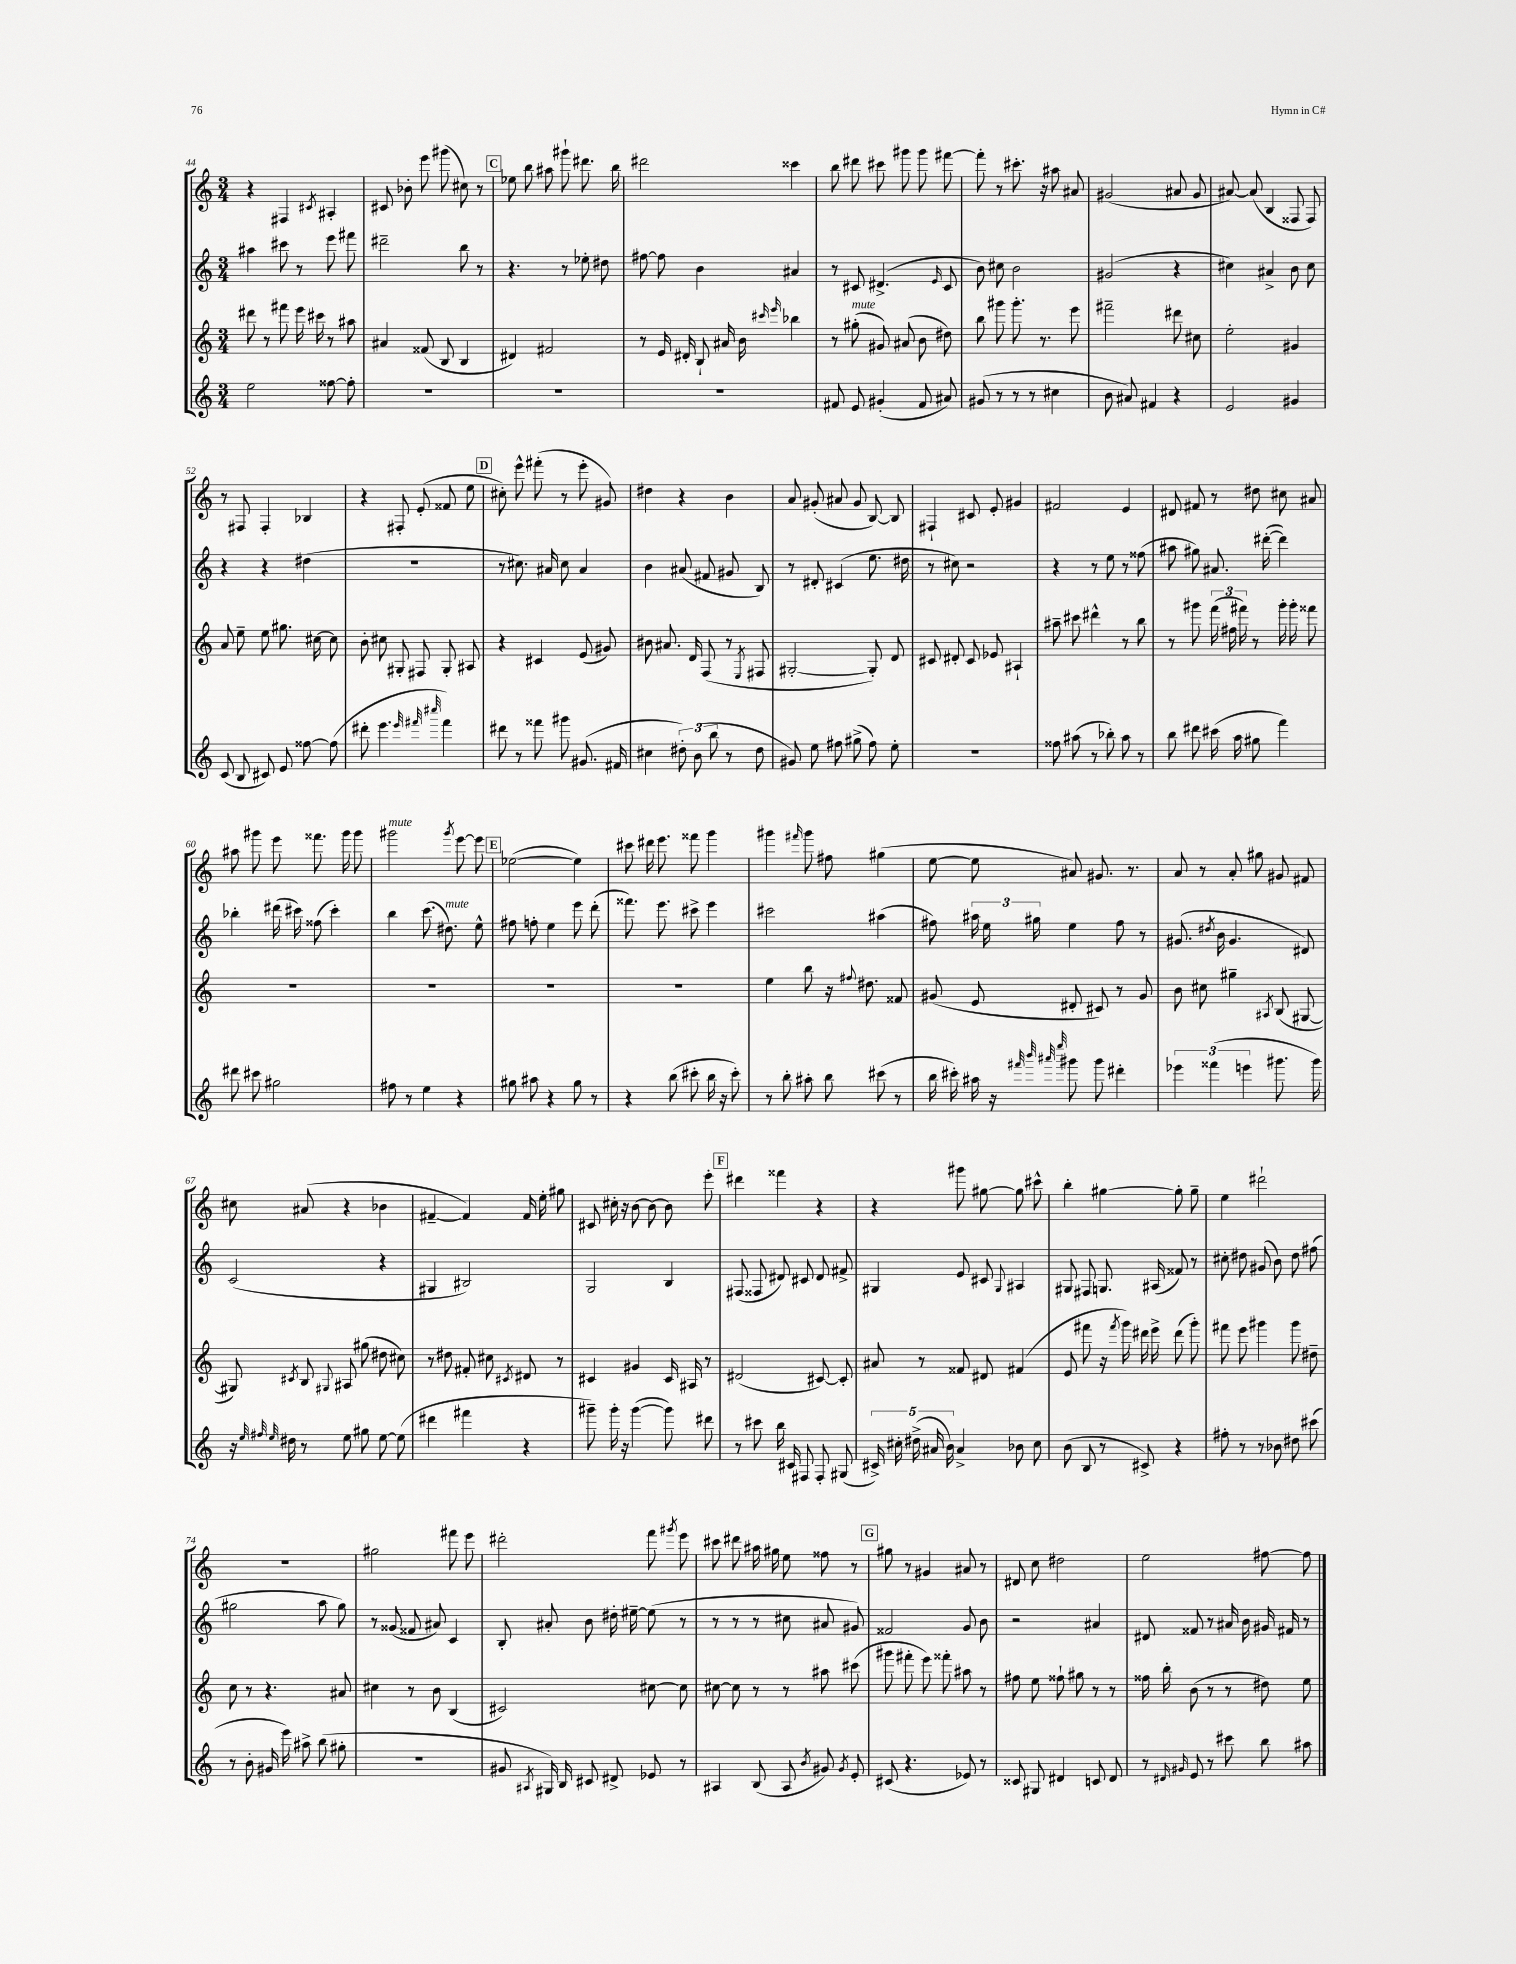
<<
\new StaffGroup <<
\new Staff = "s0" {
    \clef treble \key c \major \numericTimeSignature \time 3/4
    \autoBeamOff r4 fis4 \acciaccatura { cis'8 } ais4-. |
    cis'8 bes'8-. e'''8 gis'''8( cis''8) r8 |
    \mark \markup { \box "C" } ees''8 b''8 ais''8 gis'''8-! dis'''8. b''16 |
    dis'''2 cisis'''4 |
    b''8 dis'''8 cis'''8 gis'''8 gis'''8 fis'''8~ |
    fis'''8-. r8 cis'''8.-. r16 ais''8 ais'8 |
    gis'2( ais'8 gis'8 |
    ais'8~) ais'8( b4 fisis8 fisis8) |
    r8 fis8 fis4-. bes4 |
    r4 fis8-. e'8-.( fisis'8 e''8 |
    \mark \markup { \box "D" } cis''8-.) e'''8-^ fis'''8-.( r8 e'''8-. gis'8) |
    dis''4 r4 b'4 |
    a'8 gis'8-.( ais'8 gis'8 b8~) b8 |
    fis4-! cis'8 e'8-. gis'4 |
    fis'2 e'4 |
    dis'8 fis'8 r8 dis''8 cis''8 ais'8 |
    ais''8 gis'''8 e'''8 fisis'''8. gis'''16 gis'''8 |
    gis'''2^\markup { \italic "mute" } \acciaccatura { gis'''8 } e'''8~ e'''8 |
    \mark \markup { \box "E" } ees''2~( ees''4) |
    cis'''8 dis'''16 e'''8. fisis'''8 g'''4 |
    gis'''4 \grace { fis'''16 } gis'''8 fis''8 gis''4( |
    e''8~ e''8 ais'8) gis'8. r8. |
    a'8 r8 a'8-. gis''8 gis'8 fis'8 |
    cis''8 ais'8( r4 bes'4 |
    fis'4~-- fis'4) fis'16 e''16-. gis''8 |
    cis'8 cis''16-. r16 b'8~ b'8~ b'8 e'''8-. |
    \mark \markup { \box "F" } dis'''4 fisis'''4 r4 |
    r4 gis'''8 gis''8~ gis''8 cis'''8-^ |
    b''4-. gis''4~ gis''8-. gis''8-- |
    e''4 dis'''2-! |
    R2. |
    gis''2 fis'''8 e'''8 |
    dis'''2-. f'''8 \acciaccatura { gis'''8 } e'''8 |
    cis'''8 dis'''8 ais''16 gis''16 e''8 fisis''8 r8 |
    \mark \markup { \box "G" } gis''8 r8 gis'4 ais'8 r8 |
    dis'8 c''8 dis''2 |
    e''2 fis''8~ fis''8 \bar "|." |
}
\new Staff = "s1" {
    \clef treble \key c \major \numericTimeSignature \time 3/4
    \autoBeamOff ais''4 cis'''8 r8 e'''8 fis'''8 |
    dis'''2-- b''8 r8 |
    \mark \markup { \box "C" } r4. r8 ees''8-. dis''8 |
    fis''8~ fis''8 b'4 ais'4 |
    r8 cis'8 dis'4.->( \grace { e'16 } cis'8 |
    b'8) cis''8 b'2 |
    gis'2( r4 |
    cis''4) ais'4-> b'8 cis''8 |
    r4 r4 dis''4( |
    R2. |
    \mark \markup { \box "D" } r8 cis''8.) ais'16 cis''8 ais'4 |
    b'4 ais'8( fis'8 gis'8 b8) |
    r8 dis'8-. cis'4( e''8. dis''16 |
    r8 cis''8) r2 |
    r4 r8 e''8 r8 fisis''8( |
    ais''8 gis''8) ais'8. dis'''16~-.( dis'''4) |
    bes''4-. dis'''16( cis'''16) fisis''8( cis'''4-.) |
    b''4 c'''8.( dis''8.^\markup { \italic "mute" }) e''8-^ |
    \mark \markup { \box "E" } fis''8 f''8-. e''4 e'''8 d'''8-.( |
    fisis'''8.) e'''8. cis'''8-> e'''4 |
    cis'''2 ais''4( |
    fis''8) \tuplet 3/2 { ais''16 e''16 gis''16 } e''4 fis''8 r8 |
    gis'8.( \acciaccatura { dis''8 } b'16 gis'4. dis'8) |
    c'2( r4 |
    gis4 bis2) |
    g2 b4 |
    \mark \markup { \box "F" } fis8( fisis8 dis'8) cis'8 dis'8 fis'8-> |
    gis4 e'8 cis'8 \appoggiatura { gis8 } ais4 |
    gis8 fis8 g8. ais16( fisis'8) r8 |
    cis''8-. dis''8 gis'8( b'8) dis''8 fis''8( |
    gis''2 a''8 gis''8) |
    r8 gisis'8( fisis'8 ais'8) c'4 |
    b8-. ais'8-. b'8 dis''16-. eis''16~-- eis''8( r8 |
    r8 r8 r8 cis''8 ais'8 gis'8) |
    \mark \markup { \box "G" } fisis'2 g'8 b'8 |
    r2 ais'4 |
    dis'8 fisis'8 r8 ais'16 b'16 gis'16 fis'16 r8 \bar "|." |
}
\new Staff = "s2" {
    \clef treble \key c \major \numericTimeSignature \time 3/4
    \autoBeamOff dis'''8 r8 fis'''8 e'''16 cis'''16 r8 ais''8 |
    ais'4 fisis'8( b8 b4 |
    \mark \markup { \box "C" } dis'4) fis'2 |
    r8 e'16 dis'16-. b8-! ais'16 b'16 \grace { cis'''16 e'''16 } bes''4 |
    r8 gis''8-.^\markup { \italic "mute" }( gis'8) ais'8( b'8 dis''8) |
    b''8 gis'''8 gis'''8.-. r8. e'''8 |
    fis'''2-- dis'''8 cis''8 |
    e''2-. gis'4 |
    a'8 e''8-- e''8 gis''8. cis''16~ cis''8 |
    b'8-. cis''8 gis8-. fis8 gis8-. ais8 |
    \mark \markup { \box "D" } r4 cis'4 e'8( gis'8) |
    bis'8 ais'8. d'16 f8( r8 \acciaccatura { e8 } fis8 |
    gis2~-. gis8-.) d'8 |
    cis'8 dis'8-. cis'8 ees'8 ais4-! |
    ais''8-- cis'''8 dis'''4-^ r8 b''8 |
    r8 gis'''8 \tuplet 3/2 { f'''16( fis''16 fis'''16) } r8 gis'''16-. gis'''16-. fisis'''8 |
    R2. |
    R2. |
    \mark \markup { \box "E" } R2. |
    R2. |
    e''4 b''8 r16 \appoggiatura { fis''8 } dis''8. fisis'8 |
    gis'8( e'8 dis'8-. cis'8) r8 gis'8 |
    b'8 cis''8 gis''4-- \acciaccatura { ais8 } b8( gis8~ |
    gis8) \acciaccatura { cis'8 } b8 \appoggiatura { gis8 } ais8 gis''8( dis''8 cis''8) |
    r8 dis''8 fis'8-. cis''8 \acciaccatura { cis'8 } dis'8 r8 |
    cis'4 gis'4 cis'16 ais16 r8 |
    \mark \markup { \box "F" } dis'2( cis'8~) cis'8-. |
    ais'8 r8 fisis'8 dis'8 fis'4( |
    e'8 fis'''8 r16 \acciaccatura { fis'''8 } g'''16) dis'''16 e'''16-> dis'''8( g'''8-.) |
    fis'''8 e'''8 gis'''4 gis'''8 dis''8-- |
    c''8 r8 r4. ais'8 |
    cis''4 r8 b'8 b4( |
    cis'2) cis''8~ cis''8 |
    cis''8~ cis''8 r8 r8 ais''8 cis'''8( |
    \mark \markup { \box "G" } gis'''8 fis'''8-. e'''8) fisis'''8-. ais''8 r8 |
    fis''8 e''8 fisis''8-! gis''8 r8 r8 |
    fisis''16 b''16-. b'8( r8 r8 dis''8) e''8 \bar "|." |
}
\new Staff = "s3" {
    \clef treble \key c \major \numericTimeSignature \time 3/4
    \autoBeamOff e''2 fisis''8~ fisis''8-. |
    R2. |
    \mark \markup { \box "C" } R2. |
    R2. |
    fis'8 e'8 gis'4-.( fis'8 ais'8) |
    gis'8( r8 r8 r8 cis''4 |
    b'8 ais'8) fis'4 r4 |
    e'2 gis'4 |
    c'8( b8 cis'8) e'8 fisis''8~ fisis''8( |
    dis'''8-. e'''4. \grace { e'''32 fis'''32 cis''''32 } fis'''4) |
    \mark \markup { \box "D" } dis'''8 r8 fisis'''8 gis'''8 gis'8.( fis'16 |
    cis''4 \tuplet 3/2 { dis''8-.) b'8( b''8 } r8 dis''8 |
    gis'8) e''8 fis''8 gis''8->( fis''8) e''8-. |
    R2. |
    fisis''8 ais''8( r8 bes''8-.) ais''8 r8 |
    b''8 dis'''8 cis'''16( a''16 gis''8 f'''4) |
    dis'''8 cis'''8 gis''2 |
    fis''8 r8 e''4 r4 |
    \mark \markup { \box "E" } gis''8 ais''8 r4 gis''8 r8 |
    r4 b''8( cis'''8-. b''16 r16 cis'''8-.) |
    r8 b''8-. ais''8-. b''8 cis'''8( r8 |
    b''16 cis'''16-.) ais''16 r16 \grace { fis'''32 b'''32 ais'''32 e''''32 } gis'''8 gis'''8 dis'''4-. |
    \tuplet 3/2 { ees'''4 fisis'''4( e'''4 } gis'''8. gis'''16) |
    r16 \grace { e''32 fis''32 e''32 } dis''16 r8 e''8 gis''8 e''8~ e''8( |
    dis'''4 fis'''4 r4 |
    gis'''8--) gis'''16-. r16 gis'''4~( gis'''8) dis'''8 |
    \mark \markup { \box "F" } r8 cis'''8 b''16 cis'16 fis8 fis8-. gis8( |
    \tuplet 5/4 { cis'16->) cis''16-. dis''16->( ais'16 b'16) } ais'4-> bes'8 cis''8 |
    b'8( b8 r8 cis'8->) r4 |
    fis''8-. r8 r8 bes'8 dis''8 cis'''8( |
    r8 b'8-. gis'16 e'''16) ais''8-> b''8( gis''8-. |
    R2. |
    gis'8 \acciaccatura { ais8 } gis16) b16 cis'8 dis'8-> ees'8 r8 |
    ais4 b8( ais8 \acciaccatura { b'8 } gis'8) \acciaccatura { gis'8 } e'8-. |
    \mark \markup { \box "G" } cis'8( r4. ees'8) r8 |
    cisis'8 gis8 dis'4 c'8 dis'8 |
    r8 \grace { dis'16 gis'16 } e'8 r8 cis'''8 b''8 ais''8 \bar "|." |
}
>>
>>
\layout { \context { \Score currentBarNumber = #44 } }
